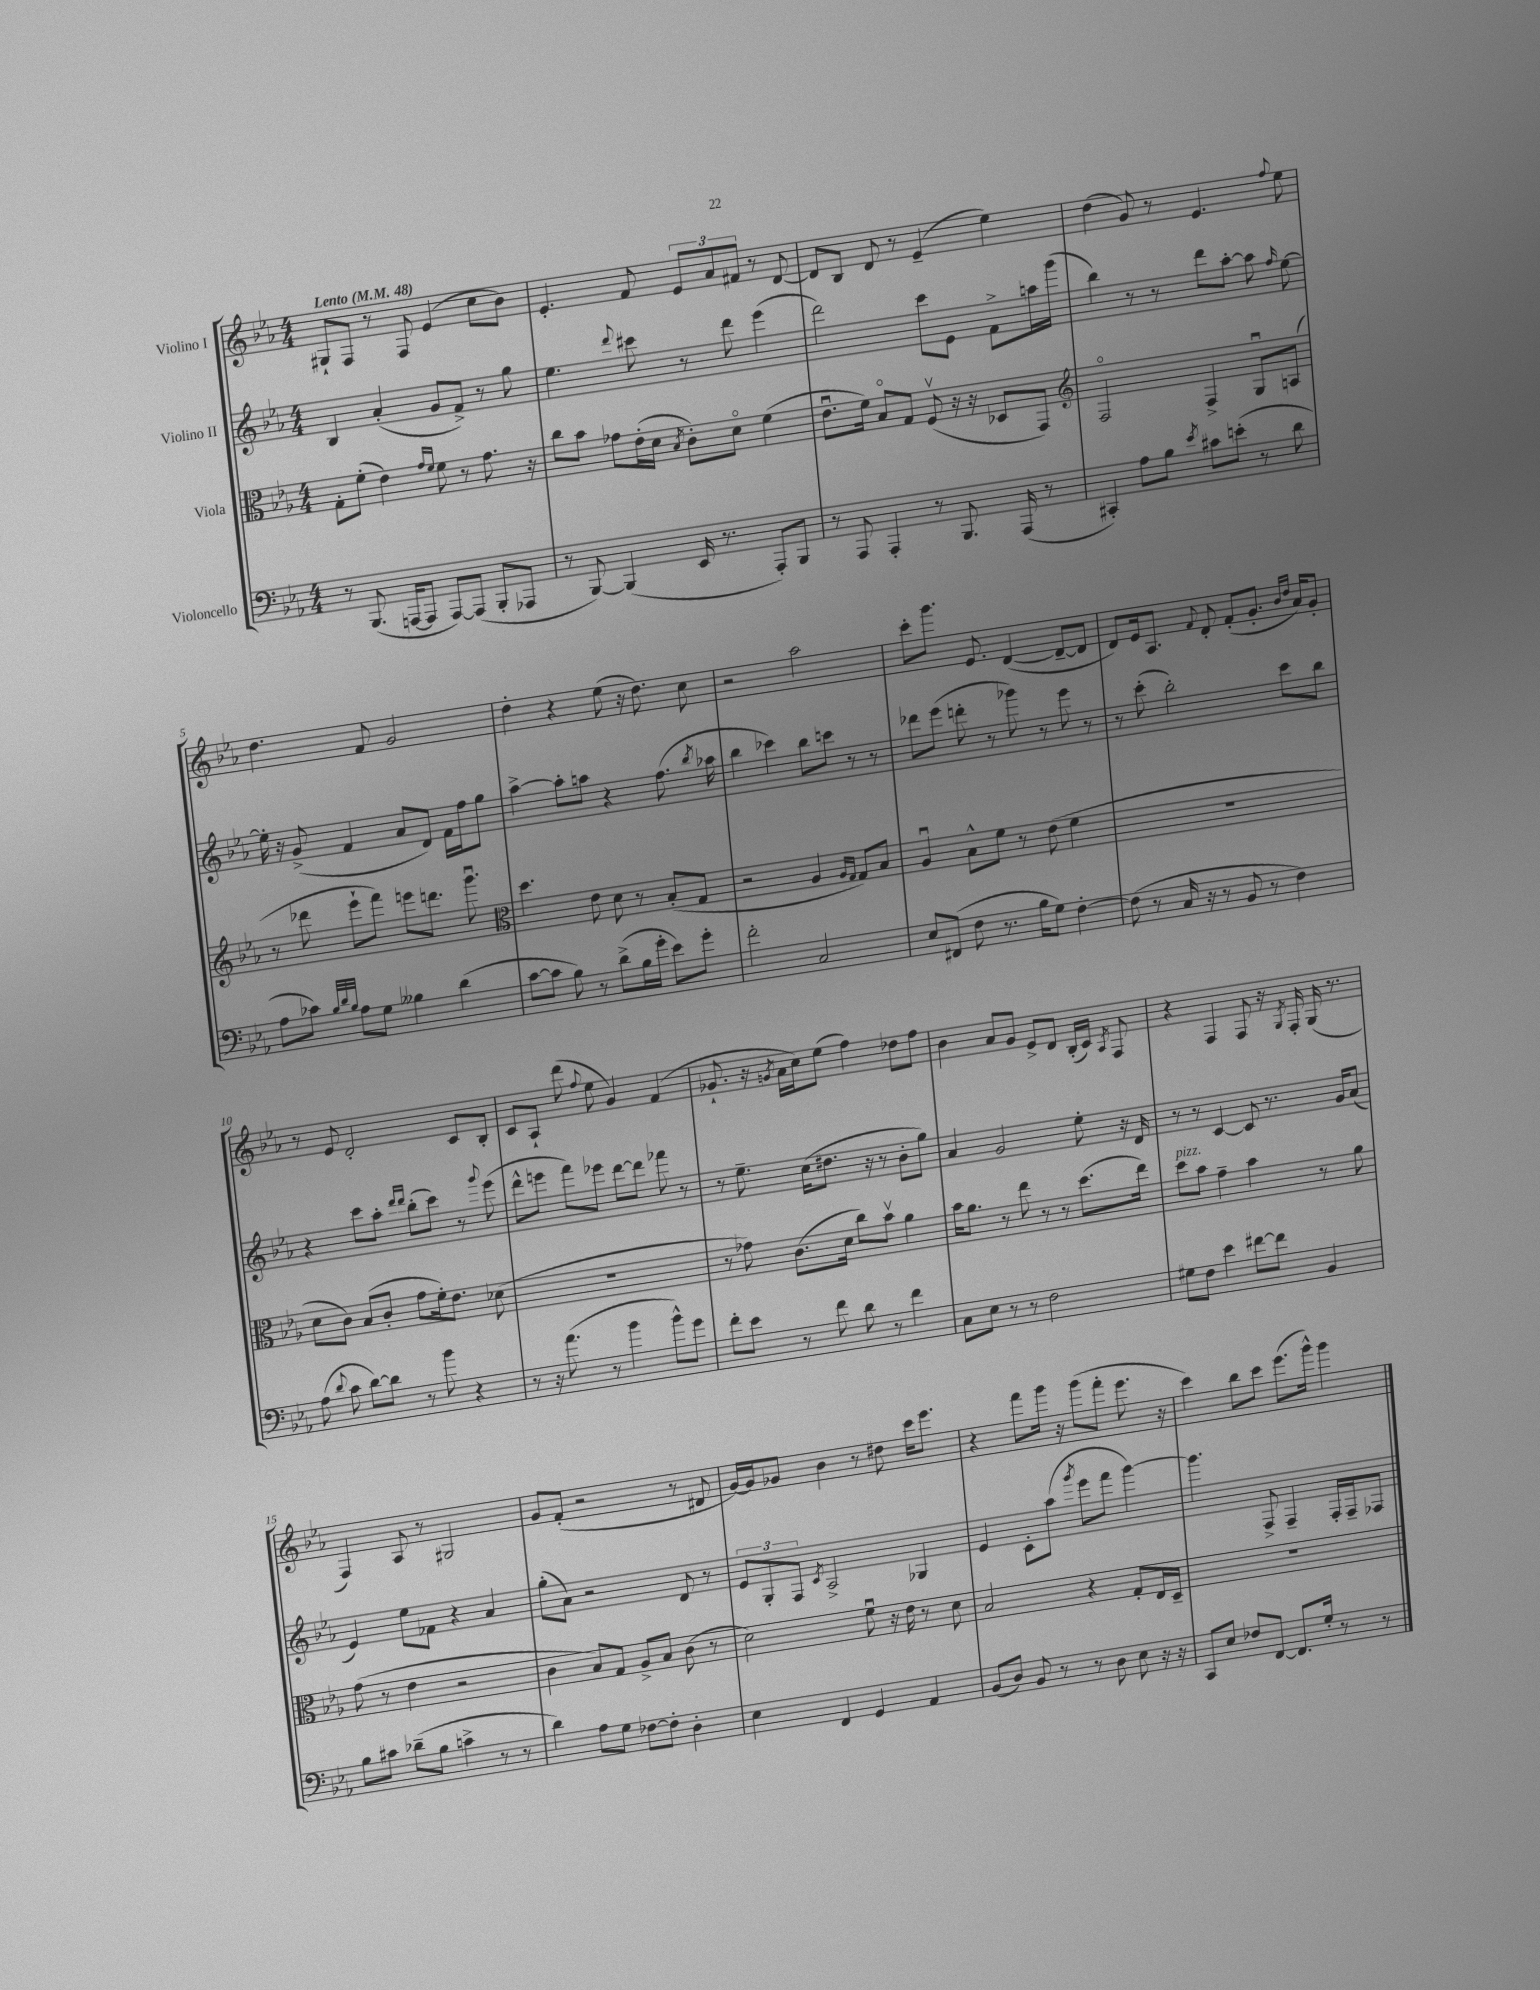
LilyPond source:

<<
\new StaffGroup <<
\new Staff = "s0" \with { instrumentName = "Violino I" } {
    \clef treble \key ees \major \numericTimeSignature \time 4/4 \tempo "Lento" 4 = 48
    \autoBeamOff gis8[-! f8] r8 f8 ees'4( c''8[ bes'8]) |
    ees'4.-. f'8 \tuplet 3/2 { ees'8[ aes'8 fis'8] } r8 d'8~ |
    d'8[ bes8] d'8 r8 ees'4--( ees''4) |
    d''4( g'8) r8 ees'4. \appoggiatura { f''8 } ees''8 |
    d''4. f'8 g'2 |
    d''4-. r4 ees''8( r16 d''8.) c''8 |
    r2 aes''2 |
    c'''8[-. g'''8.] ees'8. d'4~( d'8[~-- d'8] |
    d'8[) ees'16 aes8.] \appoggiatura { f'8 } d'8-. f'8[-.( g'8.]-. \grace { bes'16[ d''16] } aes'16[) g'8]-. |
    r8 ees'8 d'2-. c'8[ bes8]-. |
    c'8[ aes8]-! d'''8( \appoggiatura { f''8 } ees''8 g'4) f'4( |
    ges'8.-! r16 \acciaccatura { g'8 } aes'16[ c''16) ees''8]( f''4) des''8[ f''8] |
    bes'4 aes'8[ g'8] ees'8[-> d'8] bes16[-.( c'16]) \acciaccatura { aes8 } f8 |
    r4 f4 f8 r16 \acciaccatura { g8 } f16-. g16( r8. |
    f4) aes8 r8 gis2 |
    g'8[ f'8]-.( r2 r8 dis'8 |
    g'16[~) g'16 ges'8] bes'4 r8 dis''8 c'''16[ ees'''8.] |
    r4 f'''8[ g'''16] r16 g'''8[( f'''8]-. ees'''8. r16 |
    c'''4) bes''8[ c'''8] ees'''8.[( g'''16]-^) g'''4 \bar "|." |
}
\new Staff = "s1" \with { instrumentName = "Violino II" } {
    \clef treble \key ees \major \numericTimeSignature \time 4/4
    \autoBeamOff bes4 aes'4-.( g'8[ f'8]->) r8 g''8 |
    ees''4. \appoggiatura { d'''8 } cis'''8 r8 d'''8 ees'''4( |
    d'''2) c'''8[ ees'8] f'8[-> a''16 g'''16]( |
    bes''4) r8 r8 d'''8[ aes''8]~-. aes''8 \grace { f''16 } ees''8~ |
    ees''16-. r16 g'8->( f'4 aes'8[ d'8]) f'16[ f''16 g''8] |
    aes''4~-> aes''8[-. a''8] r4 f''8.( \acciaccatura { bes''8 } aes''16 |
    bes''4 ces'''4) bes''8[ c'''8] r8 r8 |
    des'''8[ ees'''8]( d'''8-. r8 ges'''8) r8 ees'''8 r8 |
    r8 c'''8-.( bes''2-.) c'''8[ bes''8] |
    r4 c'''8[ aes''8]-. \grace { d'''16[ d'''16] } bes''8[-.( c'''8]) r8 \appoggiatura { g'''8 } ees'''8( |
    d'''8[-^ e'''8] f'''8[) ees'''8] d'''8[~ d'''8] fes'''8 r8 |
    r8 ees''8.-- c''16[( dis''8.] r16 r8 bes'8[-. g''8]) |
    aes'4 g'2 ees''8-. r16 d'16 |
    r8 r8 c'4~ c'8 r8. g'16[ aes'8]( |
    ees'4) ees''8[ fes'8] r4 aes'4 |
    g''8[-.( aes'8]) r2 d'8 r8 |
    \tuplet 3/2 { ees'8[ g8-. f8] } \acciaccatura { c'8 } aes2-> ges4 |
    ees'4 c'8[-. aes''8]( \acciaccatura { g'''8 } ees'''8[ f'''8] g'''4~) |
    g'''4. f8-> f4-- f16[-. f16-- fes8] \bar "|." |
}
\new Staff = "s2" \with { instrumentName = "Viola" } {
    \clef alto \key ees \major \numericTimeSignature \time 4/4
    \autoBeamOff g8[-. f'8]-.( ees'4) \grace { g'16[ f'16] } f'8 r8 g'8. r16 |
    c''8[ bes'8] ges'8[ ees'16-.( d'16] \acciaccatura { bes8 } c'8[-.) d'8]\flageolet f'4( |
    ees'8.[\downbow f'16]) bes8[\flageolet g8] f8\upbow( r16 r16 des8[ g,8]) |
    \clef treble f2\flageolet f4-> g8[\downbow a8]( |
    r8 des'''8 ees'''8[-! f'''8]) e'''8[ d'''8.] g'''8.\downbow |
    \clef alto d''4. ees'8 d'8 r8 bes8[-.( g8] |
    r2 aes4 \grace { aes16[ g16] } g8[) bes8] |
    aes4\downbow bes8[-^ f'8] r8 ees'8( f'4 |
    R1 |
    d'8[ c'8]) bes8[( c'8]-. g'8[ f'16-.) ees'8.] des'8( |
    R1 |
    r8 ges'8) c'8.[( d'16] c''8[) bes'8]\upbow aes'4 |
    bes'16[ aes'8.] r8 ees''8 r8 r8 d''8.[( ees''16]) |
    d''8[^\markup { \italic "pizz." } bes'8] g'4-- bes'4 r8 aes'8 |
    g'8( r8 ees'4 r2 |
    c'4 bes8[) g8] aes8[-> bes8] c'8( r8 |
    d'2) f'8\downbow r16 ees'16 r8 d'8 |
    bes2 r4 g8[-. ees16 d16]-- |
    R1 \bar "|." |
}
\new Staff = "s3" \with { instrumentName = "Violoncello" } {
    \clef bass \key ees \major \numericTimeSignature \time 4/4
    \autoBeamOff r8 bes,,8.( a,,16[~ a,,8] a,,8[~) a,,8]( bes,,8[-. aes,,8] |
    r8 bes,,8~) bes,,4( ees,16 r8. aes,,8[-.) bes,,8] |
    r8 aes,,8 aes,,4-. r8 bes,,8. aes,,16( r8 |
    cis,4-.) aes8[ bes8] \acciaccatura { ees'8 } cis'8[ e'8]-.( r8 d'8 |
    aes8[ ces'8]) \grace { bes32[ d'32 bes32] } aes8[ g8] beses4 d'4( |
    c'8[~ c'8] bes8) r8 d'8[->( bes16 g'16]-. ees'8[) g'8]-. |
    f'2-. c2 |
    ees8[ fis,8]( f8 r8. bes16[ g8]) f4~-. |
    f8( r8 c16 r16 r8 bes,8 r8 f4) |
    aes8( \appoggiatura { d'8 } c'8 d'8[~) d'8] r8 bes'8 r4 |
    r8 r16 aes'8.( r8 bes'4 bes'8[-^) g'8] |
    f'8[-. ees'8] r8 f'8 d'8 r8 f'4 |
    c8[ ees8] r8 r8 f2 |
    gis8[ f8] ees'4 fis'8[~ fis'8] bes,4 |
    bes8[ cis'8] des'8[--( bes8] c'4-> r8 r8 |
    d'4) aes8[ g8] fes8[~ fes8]-. d4-. |
    ees4 f,4 g,4 aes,4 |
    bes,8[( d8]) bes,8 r8 r8 d8 ees8 r16 r16 |
    c,8[ ees8] fes8[ f,8]~ f,8.[ g16]-. r8 r8 \bar "|." |
}
>>
>>
